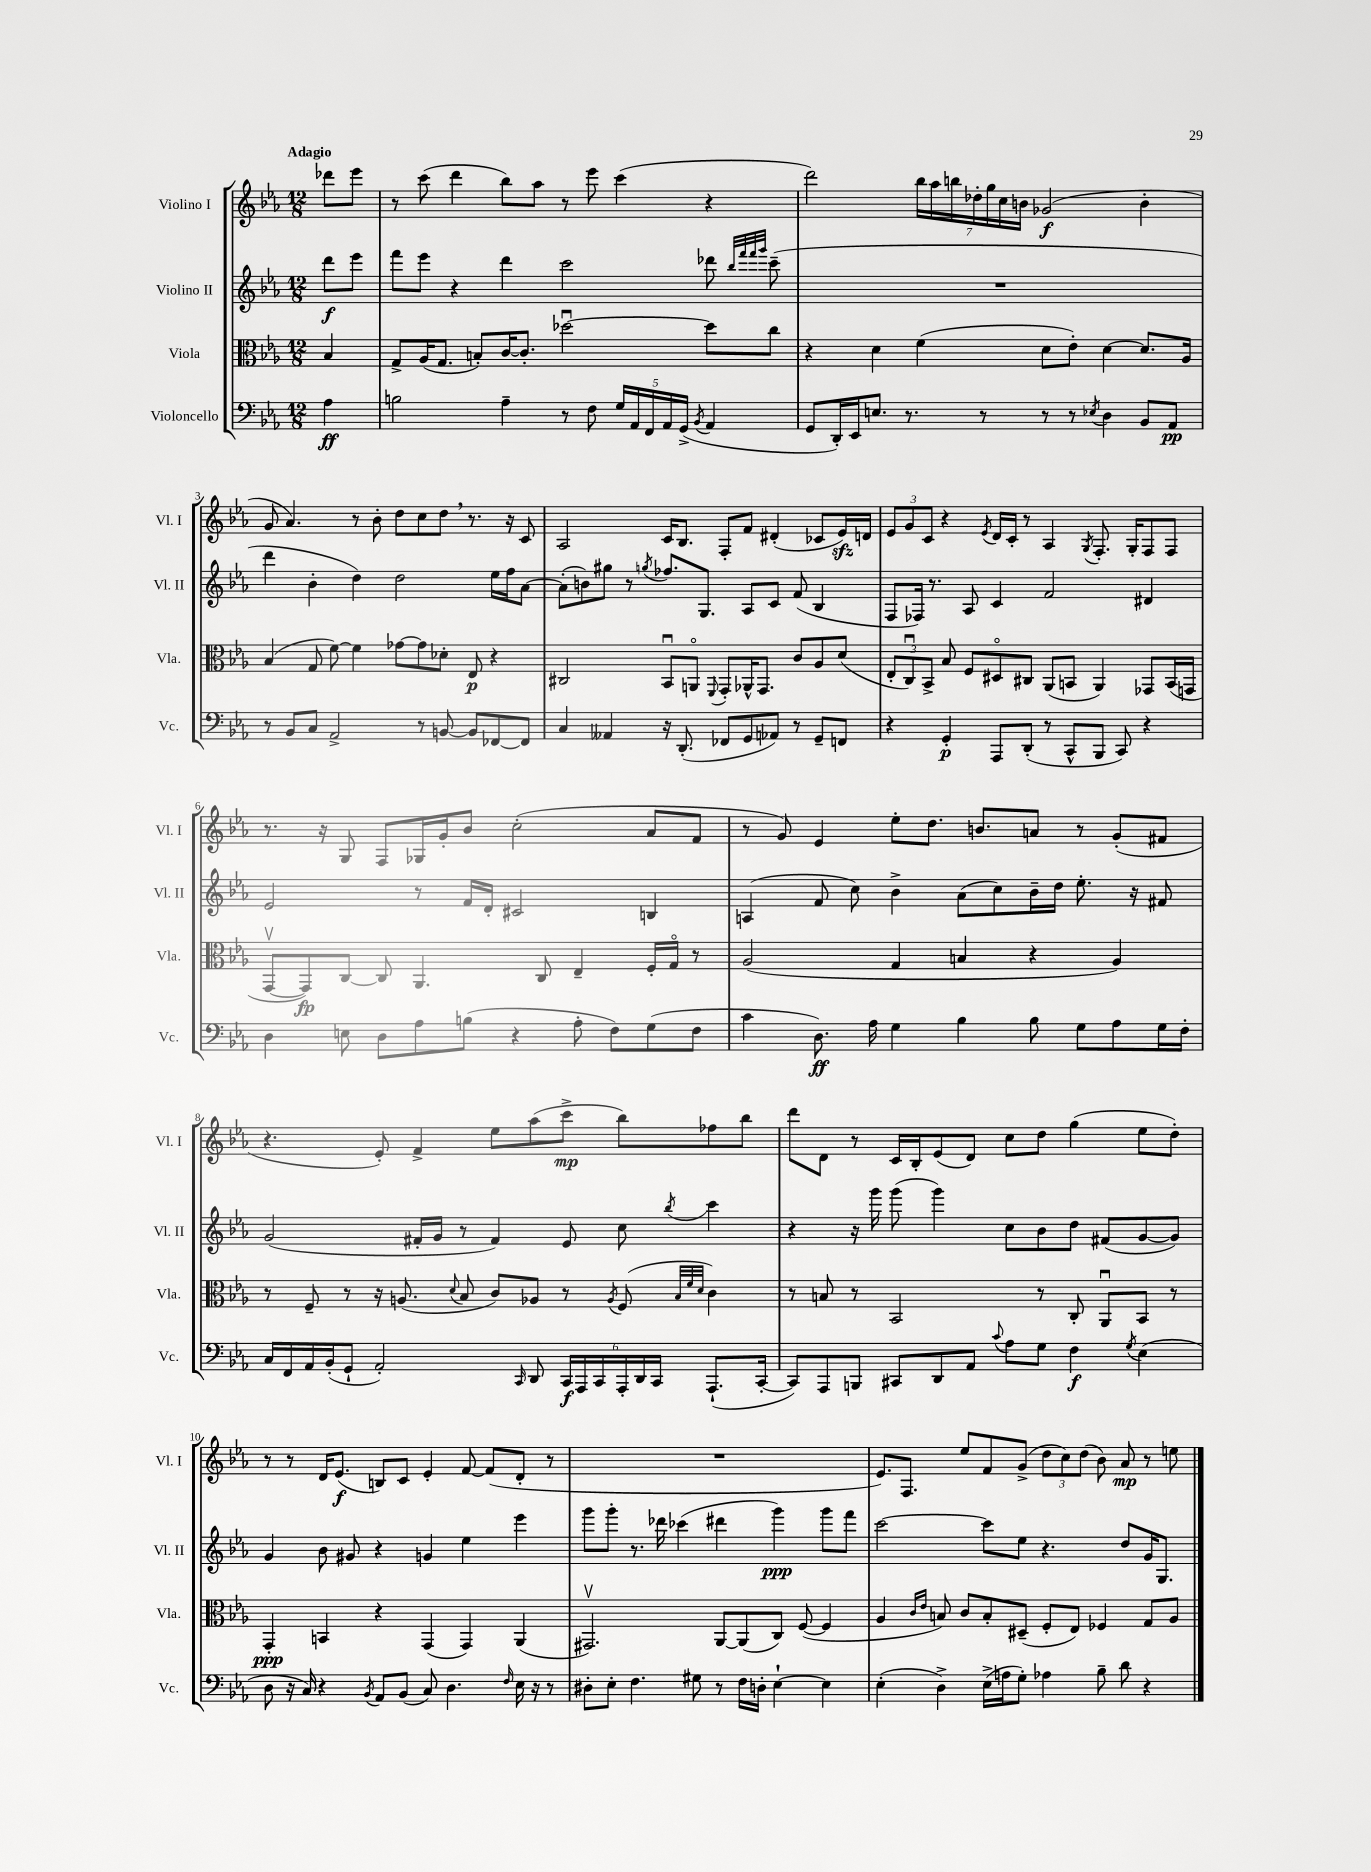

**kern	**kern	**kern	**kern
*staff4	*staff3	*staff2	*staff1
*clefF4	*clefC3	*clefG2	*clefG2
*k[b-e-a-]	*k[b-e-a-]	*k[b-e-a-]	*k[b-e-a-]
*M12/8	*M12/8	*M12/8	*M12/8
4A-	4B-	8ddd	8ddd-
.	.	8eee-	8eee-
=	=	=	=
2B	8G^	8fff	8r
.	(16A-	8eee-	(8ccc
.	8.G	.	.
.	.	4r	4ddd
.	8B')	.	.
4A-~	[16c	4ddd	8bb-)
.	8.c']	.	.
.	.	.	8aa-
8r	[2dd-u	2ccc	8r
8F	.	.	8eee-
20G	.	.	(4ccc
20AA-	.	.	.
20FF	.	.	.
20AA-	.	.	.
(20GG^	.	.	.
8qBB-	.	.	.
4AA-	8dd-]	8ddd-	4r
.	.	32qqbb-	.
.	.	32qqfff	.
.	.	32qqfff	.
.	.	32qqggg	.
.	8cc	(8ccc~	.
=	=	=	=
8GG	4r	1.r	2ddd)
16DD')	.	.	.
16EE-	.	.	.
8.E	4d	.	.
8.r	.	.	.
.	(4f	.	28bb-
.	.	.	28aa-
.	.	.	28bb
.	.	.	28dd-'
8r	.	.	.
.	.	.	28gg
.	.	.	28cc
.	.	.	28b
8r	8d	.	(2g-
8r	8e-')	.	.
8qE-	.	.	.
4D	[4d	.	.
8BB-	8.d]	.	4b'
8AA-	.	.	.
.	16A-	.	.
=	=	=	=
8r	(4B-	4ddd	8g
8BB-	.	.	4.a-)
8C	8G	4b-'	.
2AA-^	[8f)	.	.
.	4f]	4dd)	8r
.	.	.	8b-'
.	[8g-	2dd	8dd
8r	8g-]	.	8cc
[8BB	8d-'	.	8dd
8BB]	8E-	.	8.r
[8FF-	4r	16ee-	.
.	.	16ff	16r
8FF-]	.	[8a-	8c
=	=	=	=
4C	2C#	(8a-']	2A-
.	.	8b)	.
4AA--	.	8gg#	.
.	.	8r	.
.	.	8qgg	.
16r	8BB-u	8.ff-	16c
(8.DD'	.	.	8.B-
.	8AAo	.	.
.	.	8.G	.
.	8qqFF	.	.
8FF-	8GG'	.	8F'
8GG	16AA-^^	8A-	8f
.	8.GG	.	.
8AA-)	.	8c	(4d#'
8r	8c	(8f	.
8GG~	8A-	4B-	8c-
8FF	(8d	.	16e-)
.	.	.	16d
=	=	=	=
4r	12E-'	8F	12e-
.	12Cu)	.	12g
.	.	16F-)	.
.	12BB-^	.	12c
.	.	8.r	.
4GG'	8B-	.	4r
.	8F	8A-	.
.	.	.	8qe-
8AAA-	8D#o	4c	16d
.	.	.	16c'
(8DD'	8C#	.	8r
8r	(8AA-	2f	4A-
8CC^^	8BB	.	.
.	.	.	8qG
8BBB-	4AA-)	.	8.F'
8CC)	.	.	.
.	.	.	16G'
4r	8GG-	4d#	8F
.	(16BB	.	8F
.	16GG	.	.
=	=	=	=
4D	[8GGv	2e-	8.r
.	8GG])	.	.
.	.	.	16r
8E	[8C	.	8G
8D	8C]	.	8F
8A-	4.AA-	8r	16G-
.	.	.	16g'
(8B	.	16f	8b-
.	.	16d'	.
4r	.	2c#	(2cc'
.	8C	.	.
8A-'	4E-~	.	.
8F)	.	.	.
(8G	16F'	4B	8a-
.	16Go	.	.
8F	8r	.	8f
=	=	=	=
4c	(2A-	(4A	8r
.	.	.	8g)
8.D)	.	8f	4e-
.	.	8cc)	.
16A-	.	.	.
4G	4G	4b-^	8ee-'
.	.	.	8.dd
4B-	4B	(8a-	.
.	.	.	8.b
.	.	8cc)	.
8B-	4r	16b-~	8a
.	.	16dd	.
8G	.	8.ee-'	8r
8A-	4A-)	.	(8g'
.	.	16r	.
16G	.	8f#	8f#
16F'	.	.	.
=	=	=	=
16C	8r	(2g	4.r
16FF	.	.	.
16AA-	8F~	.	.
(16BB-'	.	.	.
8GG`	8r	.	.
2AA-')	16r	.	8e-')
.	(8.A	.	.
.	.	16f#'	4f^
.	.	16g	.
.	8qqd	.	.
.	8B-	8r	.
.	8c)	4f#)	8ee-
16qqCC	.	.	.
8DD	8A-	.	(8aa-
24CC	8r	8e-	8ccc^
24AAA-	.	.	.
24CC	.	.	.
.	8qA-	.	.
24AAA-'	(8F	8cc	8bb-)
24DD	.	.	.
24CC	.	.	.
.	32qqB-	.	.
.	32qqf	.	.
.	32qqd	8qbb-	.
(8.AAA-`	4c)	4ccc	8ff-
.	.	.	8bb-
[16CC'	.	.	.
=	=	=	=
8CC])	8r	4r	8ddd
8AAA-	8B	.	8d
8BBB	8r	16r	8r
.	.	16ggg	.
8CC#	2BB-	(8ggg	16c
.	.	.	16B-'
8DD	.	4ggg)	(8e-
8AA-	.	.	8d)
8qqc	.	.	.
8A-	.	8cc	8cc
8G	8r	8b-	8dd
4F	8C'	8dd	(4gg
.	8AA-u	(8f#	.
8qG	.	.	.
(4E-	8BB-	[8g	8ee-
.	8r	8g])	8dd')
=	=	=	=
8D	4GG'	4g	8r
16r	.	.	8r
16C)	.	.	.
4r	4BB	8b-	16d
.	.	.	(8.e-
.	.	8g#	.
8qBB-	.	.	.
8AA-	4r	4r	8B)
(8BB-	.	.	8c
8C)	(4GG	4g	4e-'
4.D	.	.	.
.	4GG)	4ee-	[8f
.	.	.	(8f]
16qqF	.	.	.
16E-	(4AA-	4eee-	8d'
16r	.	.	.
8r	.	.	8r
=	=	=	=
8D#'	2.GG#v)	8ggg	1.r
8E-'	.	8ggg'	.
4.F	.	8.r	.
.	.	16ddd-	.
.	.	(4ccc-	.
8G#	.	.	.
8r	[8AA-	4ddd#	.
16F	(8AA-]	.	.
16D'	.	.	.
[4E-`	8C)	4ggg)	.
.	([8F	.	.
4E-]	4F]	8ggg	.
.	.	8fff	.
=	=	=	=
(4E-'	4A-	[2ccc	8.e-)
.	.	.	8.F
.	16qqc	.	.
.	16qqe-	.	.
4D^)	8B)	.	.
.	8c	.	8ee-
(16E-^	8B'	8ccc]	8f
16A	.	.	.
8G')	(8D#~	8ee-	(8g^
4A-	8F'	4.r	12dd
.	.	.	12cc)
.	8E-)	.	.
.	.	.	(12dd
8B-~	4F-	.	8b-)
8d	.	8dd	8a-
4r	8G	16g	8r
.	.	8.G	.
.	8A-	.	8ee
==	==	==	==
*-	*-	*-	*-
